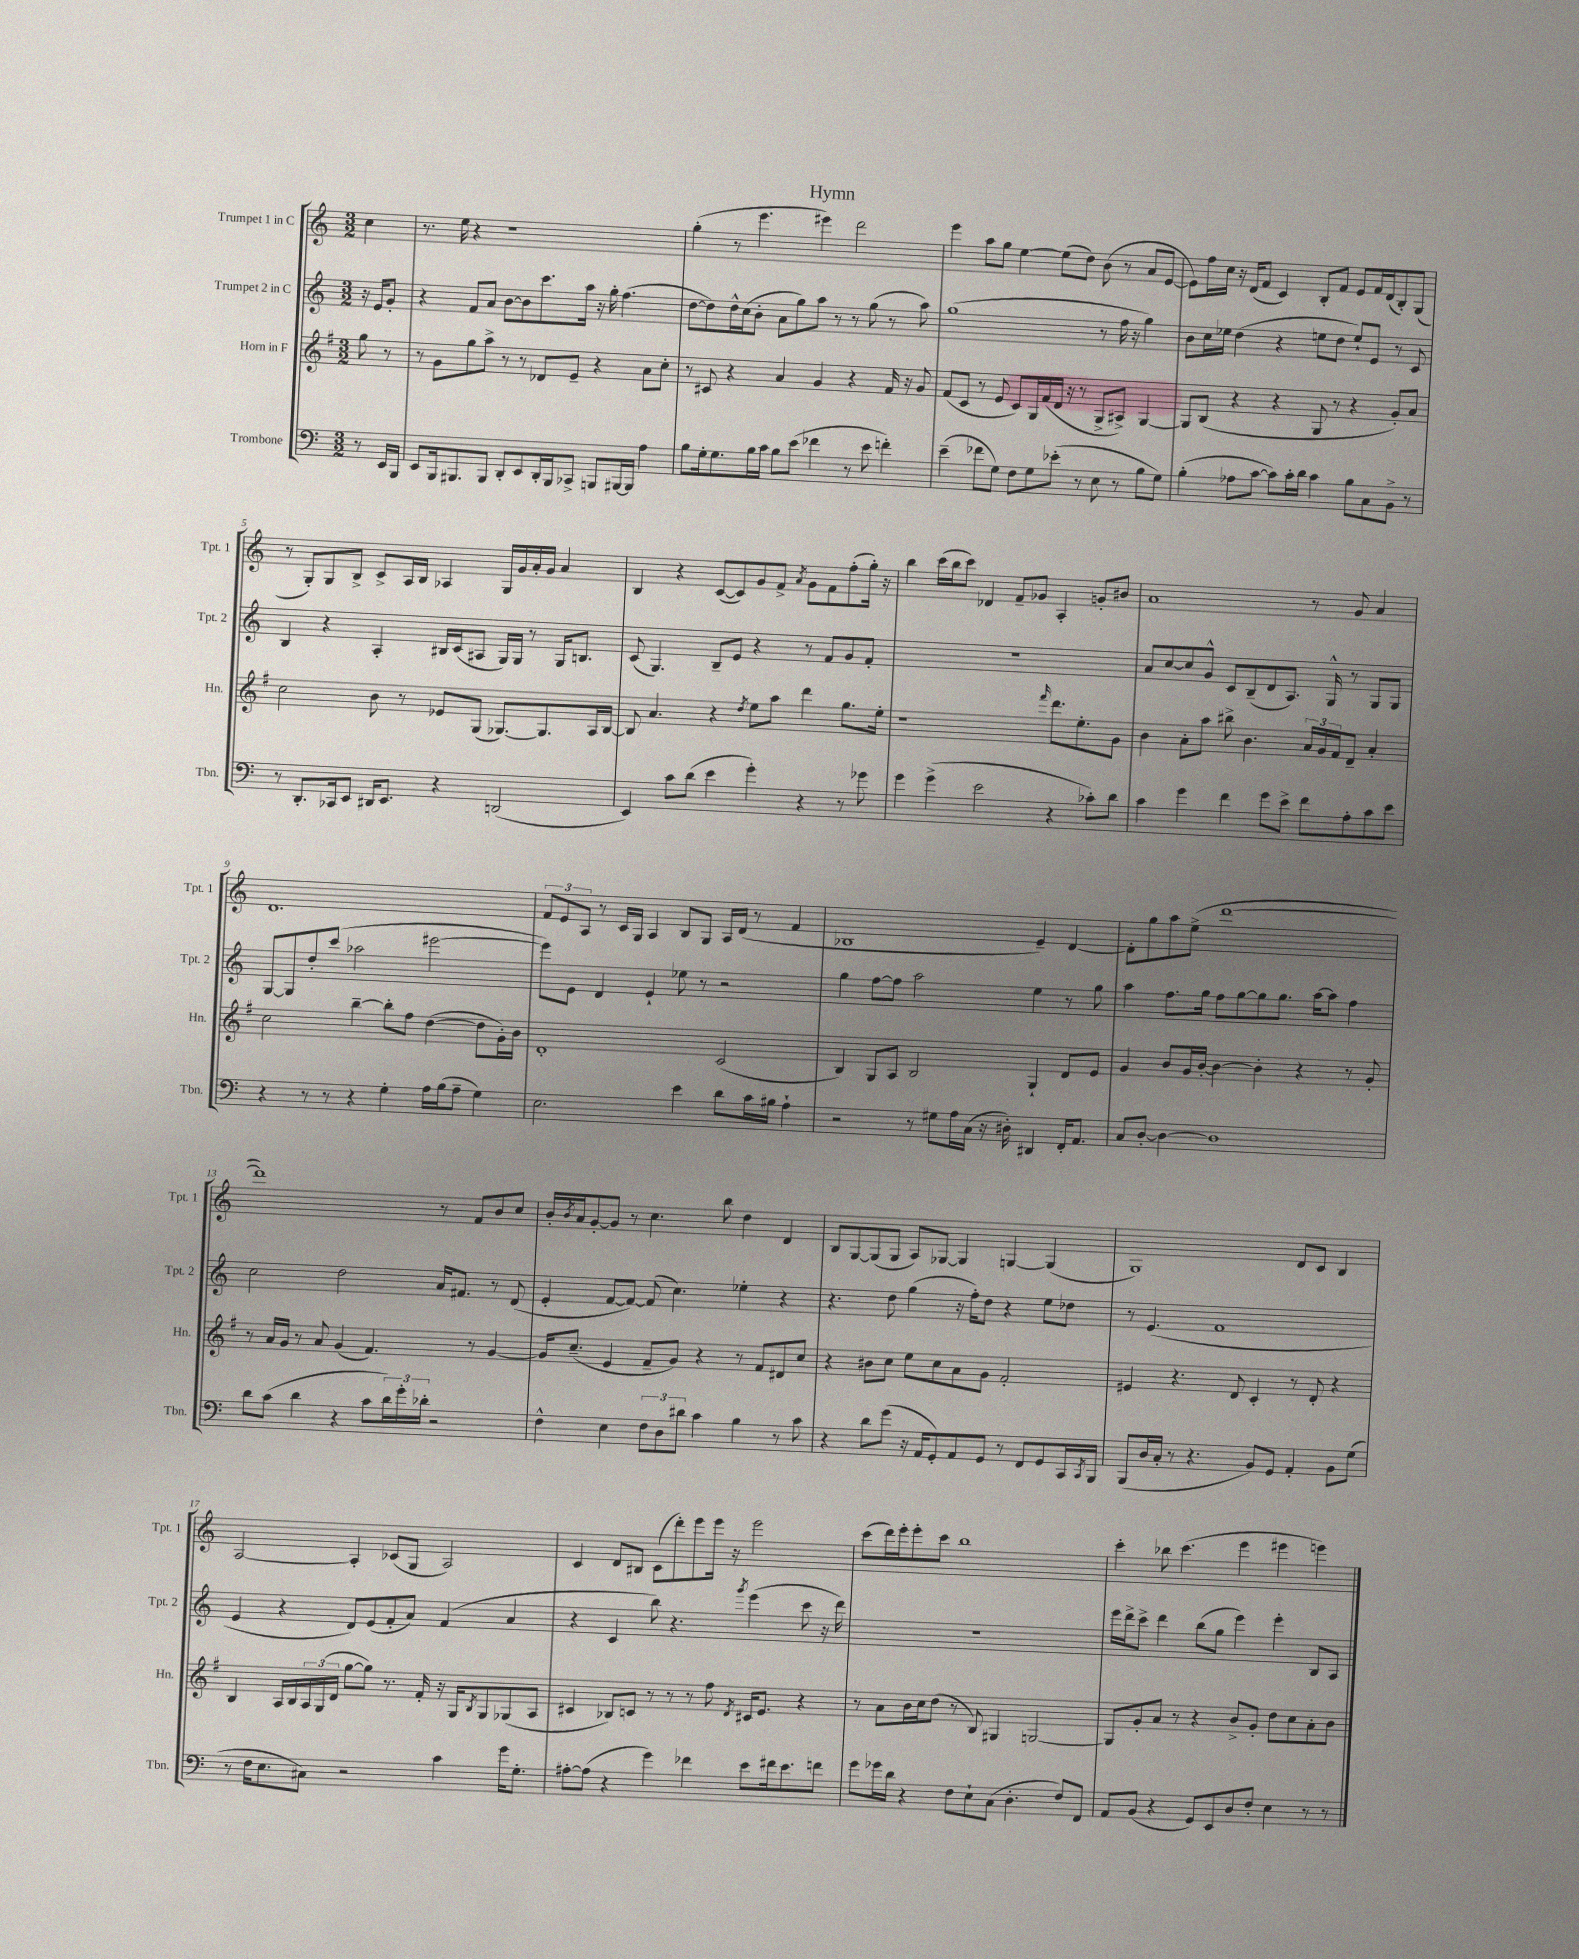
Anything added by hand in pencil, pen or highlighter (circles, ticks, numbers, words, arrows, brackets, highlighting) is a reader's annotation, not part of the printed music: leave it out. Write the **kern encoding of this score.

**kern	**kern	**kern	**kern
*staff4	*staff3	*staff2	*staff1
*clefF4	*clefG2	*clefG2	*clefG2
*k[]	*k[f#]	*k[]	*k[]
*M3/2	*M3/2	*M3/2	*M3/2
8r	8gg	16r	4cc
.	.	16e	.
16EE	8r	8g'	.
16BBB	.	.	.
=	=	=	=
8EE	8r	4r	8.r
16BBB	8g	.	.
8.BBB#	.	.	16ee
.	8gg	8f	4r
8BBB#	8aa^	8a	.
8DD'	8r	[8b	1r
8EE	8r	8b]	.
16DD'	8d-	8.ccc	.
16BBB#	.	.	.
8CC-^	8e~	.	.
.	.	16aa	.
8BBB	4r	16r	.
.	.	16gg'	.
[16BBB#	.	(4.ff	.
16BBB#]	.	.	.
4A	8a	.	.
.	8cc'	.	.
=	=	=	=
8B	8r	[8dd	(4gg'
16G'	8c#	8dd])	.
8.G	.	.	.
.	4r	16dd^^	8r
.	.	(16cc	.
16B	.	8b'	4.eee
16c	.	.	.
8B	4a	8a	.
(8e	.	8gg)	.
4f-	4g	8aa	4eee#)
.	.	8r	.
8r	4r	8r	2ddd
8e	.	(8gg	.
4f')	16f#	8r	.
.	16r	.	.
.	8g	8aa)	.
=	=	=	=
(4e~	(8f#	(1gg	4eee
.	8c	.	.
8f-	8r	.	8aa
8G)	8e	.	8gg
8F	8c)	.	[4ee
8G	16G	.	.
.	(16f#	.	.
(8e-'	16d	.	(8ee]
.	16r	.	.
8r	8r	.	8dd)
8E	8G^	8r	(8b
8r	8A#^)	16ff	8r
.	.	16r	.
8B	[4G	4gg)	8a
8G)	.	.	[8e
=	=	=	=
(4B'	8G]	8b	8e])
.	(8B	16cc	16ff
.	.	16ee-	16cc
8A-	4r	(4dd	16r
.	.	.	(16d
[8c	.	.	8f
8c])	4r	4r	4c)
16c'	.	.	.
16d	.	.	.
4c	8G	8ee	8B'
.	8r	8dd	8f
8B	4r	8ee`)	8e
8C	.	8e	16f
.	.	.	(16d
8BB^	8g')	8r	8B')
8r	8a	8c	(8G
=	=	=	=
8r	2cc	4B	8r
8.DD'	.	.	8G')
.	.	4r	8G
16CC-	.	.	.
8EE	.	.	8B^
16DD#	8b	4A'	8c^
8.EE	.	.	.
.	8r	.	16A
.	.	.	16B
4r	8e-	16B#	4A-
.	.	(16c	.
.	(8G	8A#	.
(2DD	[8.G-)	16G)	16G
.	.	16G	16g
.	.	8r	16a'
.	8.G-]	.	16g
.	.	16G	4a
.	.	8.B	.
.	16A	.	.
.	[16B	.	.
=	=	=	=
4EE)	8B]	(8c	4B
.	4.a	4.G)	.
8c	.	.	4r
(8d	.	.	.
4e	4r	8B~	([8c
.	.	8e	8c])
.	8qdd	.	.
4g')	8ee	4r	8g
.	8aa	.	8f^
.	.	.	8qa
4r	4ddd	8r	8g
.	.	8f	8f
8r	8.gg	8g	(8ff'
8g-	.	8f'	16gg')
.	16ee'	.	16r
=	=	=	=
4g	1r	1.r	4bb
(4g^	.	.	(16ccc
.	.	.	16bb
.	.	.	8ccc)
2e	.	.	4d-
.	.	.	8f~
.	.	.	8g-
.	16qqfff#	.	.
4r	8.ddd	.	4A'
.	8.ee'	.	.
8c-')	.	.	8g'
8d	8g	.	8b#
=	=	=	=
4c	4b	8a	1a
.	.	[8cc	.
4g	8a'	8cc]	.
.	8aa	8g^^	.
4f	8bb#^	8c	.
.	4.b	(8B~	.
8g	.	8d	.
8e^	.	8.A)	.
8f	24a	.	8r
.	24g	.	.
.	.	16G^^	.
.	24f#	.	.
8A'	8d~	8r	8g
8c	4a'	8G	4a
8e	.	8G	.
=	=	=	=
4r	2cc	[8G	1.d
.	.	8G]	.
8r	.	8dd'	.
8r	.	(8ccc	.
4r	[4bb~	2aa-	.
4G'	8bb']	.	.
.	8ff#	.	.
16A	([4dd	[2eee#	.
(16B	.	.	.
8A~	.	.	.
4G)	8dd]	.	.
.	16g')	.	.
.	16b	.	.
=	=	=	=
2.E	1d'	8eee#])	12f
.	.	.	12e
.	.	8e	.
.	.	.	12A
.	.	4d	8r
.	.	.	16c
.	.	.	16G
.	.	4e`	4A
4e	.	8ee-	8B
.	.	8r	8G
8d	(2c	2r	16A
.	.	.	(16d
16c	.	.	8r
16B#	.	.	.
4A`	.	.	4f
=	=	=	=
2r	4B)	4gg	1B-
.	8G	[8ff	.
.	8A	8ff]	.
8r	2B	2aa	.
8G#	.	.	.
16A	.	.	.
(16C	.	.	.
16r	.	.	.
16D#')	.	.	.
4DD#	4G`	4ee	4e~)
16FF'	8d	8r	[4d
8.AA	.	.	.
.	8e	8gg	.
=	=	=	=
8C	4g	4aa	8d']
[8D'	.	.	8gg
4D_	8b	8.ff	8aa
.	16g	.	(8ee^
.	[16b'	16gg	.
1D]	4b_	8ff	[1ddd
.	.	[8gg	.
.	4b']	8gg]	.
.	.	8.gg	.
.	4r	.	.
.	.	[16aa	.
.	.	8aa]	.
.	8r	4ff	.
.	8g'	.	.
=	=	=	=
8d	8r	2cc	1ddd])
(8c	16a	.	.
.	16g	.	.
4d	8r	.	.
.	8a	.	.
4r	(4g	2dd	.
8c	4.f#)	.	.
24d)	.	.	.
24g'	.	.	.
24d-'	.	.	.
2r	.	16a	8r
.	.	8.f#	.
.	8r	.	8f
.	[4g	8r	8b
.	.	(8d	8cc
=	=	=	=
4F^^	16g]	4e'	16b'
.	.	.	8qb
.	(8.cc~	.	16a
.	.	.	[8g'
4E	4e	[8f	8g]
.	.	8f_)	8r
12F	8f#~	(8f]	4.cc
12D	.	.	.
.	8g)	4.cc)	.
12d#	.	.	.
4c	4r	.	.
.	.	.	8bb
4B	8r	4ee-'	4dd
.	8f#	.	.
8r	8d#	4r	4d
8c	8cc	.	.
=	=	=	=
4r	4r	4.r	8B
.	.	.	[8G
8d	8b#	.	(8G]
(8g	8cc	8dd	8G
16r	8ee	(4gg	8A)
16AA	.	.	.
8GG')	8cc	.	[8G-
8AA	8a	16r	4G-]
.	.	16ff')	.
8GG	8g	8dd	.
8r	2f#'	4r	[4G
8FF	.	.	.
8GG	.	8ee	(4G]
16CC	.	8dd-	.
8qCC	.	.	.
16BBB	.	.	.
=	=	=	=
(8BBB	4e#	8r	1G)
16D	.	(4.e	.
16C'	.	.	.
8r	4.r	.	.
4.r	.	.	.
.	.	1f	.
.	8d	.	.
8BB)	4c'	.	.
8GG	.	.	.
4AA'	8r	.	8d
.	8d'	.	8c
8BB	4r	.	4B
(8G	.	.	.
=	=	=	=
8r	4B	4e	[2A
16F	.	.	.
8.E	.	.	.
.	16A	4r	.
.	16B	.	.
8C#)	24A	.	.
.	(24G	.	.
.	24d	.	.
2r	[8gg	8d)	4A']
.	8gg])	(8e	.
.	8.r	8f'	(8c-
.	.	8a)	8G
.	16f#'	.	.
4c	16r	(4f	2A)
.	16G	.	.
.	8qB	.	.
.	8G	.	.
16g	(8G-	4a	.
8.G'	.	.	.
.	8A	.	.
=	=	=	=
[8A#'	4c#	4r	4c
(8A#]	.	.	.
4r	8B-)	4c	8d
.	8c	.	8B#
4g)	8r	8bb)	(8c
.	8r	4.r	8ddd')
4f-	8r	.	8eee
.	8ff#	.	16eee
.	.	.	16r
.	8qd	8qggg	.
8e	16c#	(4eee	2eee
.	8.e	.	.
16f#	.	.	.
8.e	.	.	.
.	4r	8ccc	.
8f	.	16r	.
.	.	16ddd)	.
=	=	=	=
8g	8r	1.r	(8ccc
16g-	8a	.	16ddd)
16d	.	.	16eee'
4r	16b	.	8eee'
.	16cc	.	.
.	(8dd	.	8ccc
8F	8r	.	1bb
8E`	8B)	.	.
(8C	4G#	.	.
4.D'	.	.	.
.	[2G	.	.
8F)	.	.	.
8FF	.	.	.
=	=	=	=
8AA	8G]	16eee	4ccc'
.	.	16ddd^	.
(8BB	8g'	8ccc^	.
4r	8a	4ddd	8bb-
.	8r	.	(4.ccc
8GG)	4r	(8bb	.
8EE	.	8gg	.
8D	8b^	4eee)	4eee
8F'	8g'	.	.
4E	8dd	4eee'	4eee#
.	8cc	.	.
8r	8a'	8B	4eee)
8r	8b	8A	.
==	==	==	==
*-	*-	*-	*-
